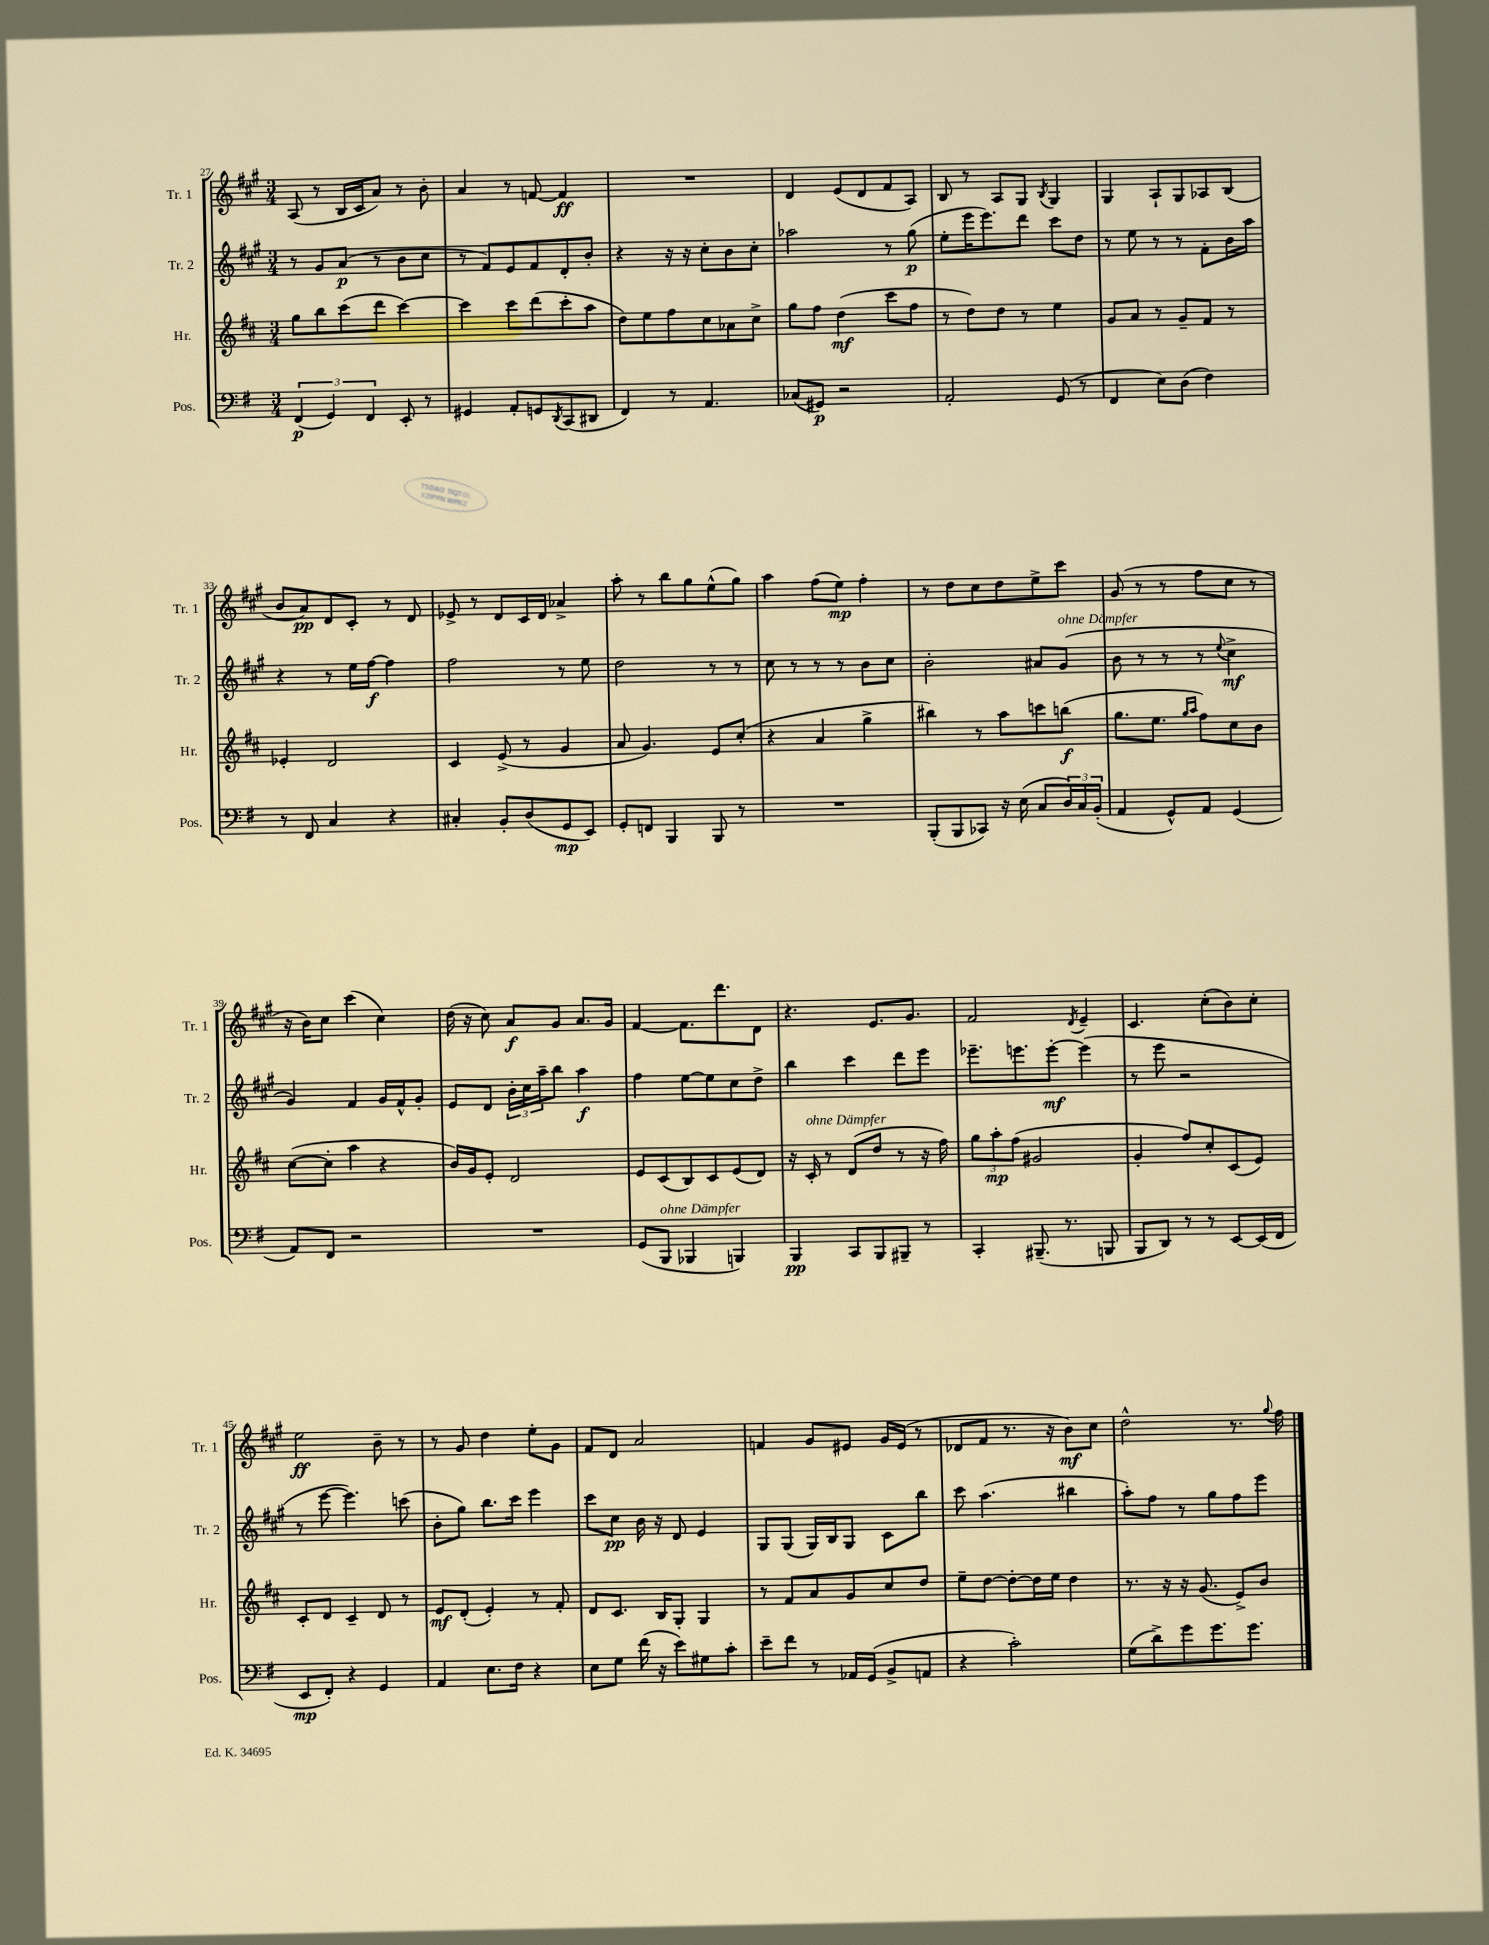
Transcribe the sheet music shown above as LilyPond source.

<<
\new StaffGroup <<
\new Staff = "s0" \with { instrumentName = "Tr. 1" shortInstrumentName = "Tr. 1" } {
    \clef treble \key a \major \numericTimeSignature \time 3/4
    a8( r8 b16 cis'16 a'8) r8 b'8-. |
    a'4 r8 f'8~ f'4\ff |
    R2. |
    d'4 e'8( d'8 fis'8 a8) |
    b8 r8 a8 gis8 \acciaccatura { b8 } gis4 |
    gis4 a8-! gis8 aes8 b8( |
    b'8 a'8\pp) d'8 cis'8-. r8 d'8 |
    ees'8-> r8 d'8 cis'16 d'16 aes'4-> |
    a''8-. r8 b''8 gis''8 e''8-^( gis''8) |
    a''4 fis''8( e''8\mp) fis''4-. |
    r8 d''8 cis''8 d''8 e''8-> cis'''8 |
    gis'8( r8 r8 fis''8 cis''8 r8 |
    r16 b'16) cis''8 cis'''4( cis''4) |
    d''16( r16 cis''8) a'8\f gis'8 a'8. gis'16 |
    fis'4~ fis'8. d'''8. d'8 |
    r4. e'8. gis'8. |
    fis'2 \acciaccatura { d'8 } e'4-- |
    cis'4. cis''8-.( b'8) cis''8-. |
    e''2\ff b'8-- r8 |
    r8 gis'8 d''4 e''8-. gis'8 |
    fis'8 d'8 a'2 |
    f'4 gis'8 eis'8 gis'16 eis'16( r8 |
    des'8 fis'8 r8. r16 b'8\mf) cis''8 |
    d''2-^ r8. \appoggiatura { gis''8 } fis''16 \bar "|." |
}
\new Staff = "s1" \with { instrumentName = "Tr. 2" shortInstrumentName = "Tr. 2" } {
    \clef treble \key a \major \numericTimeSignature \time 3/4
    r8 gis'8 a'8\p( r8 b'8 cis''8 |
    r8 fis'8) e'8 fis'8 d'8-. b'8-. |
    r4 r16 r16 cis''8-. b'8 cis''8-. |
    aes''2 r8 gis''8\p( |
    e''8-. e'''16 e'''8.) d'''8 cis'''8 d''8 |
    r8 e''8 r8 r8 fis'8-. b'16 a''16 |
    r4 r8 e''16 fis''16~\f fis''4 |
    fis''2 r8 e''8 |
    d''2 r8 r8 |
    cis''8 r8 r8 r8 b'8 cis''8 |
    b'2-. ais'8 gis'8^\markup { \italic "ohne Dämpfer" }( |
    b'8 r8 r8 r8 \appoggiatura { e''8 } cis''4->\mf |
    gis'4) fis'4 gis'16 fis'16-^ gis'8-. |
    e'8 d'8 \tuplet 3/2 { b'16-. cis''16 a''16-- } b''8 a''4\f |
    fis''4 e''8~ e''8 cis''8 d''8-> |
    b''4 cis'''4 d'''8 e'''8 |
    ees'''8.-- e'''8. e'''8~-.\mf e'''4( |
    r8 e'''8 r2 |
    r8 e'''8~ e'''4.) c'''8( |
    b'8-. gis''8) b''8. cis'''16 e'''4 |
    cis'''8 cis''8\pp b'16 r16 d'8 e'4 |
    gis8 gis8( gis16) b16 gis8 cis'8 b''8 |
    cis'''8 a''4.( bis''4 |
    a''8-.) fis''8 r8 gis''8 fis''8 e'''8 \bar "|." |
}
\new Staff = "s2" \with { instrumentName = "Hr." shortInstrumentName = "Hr." } {
    \clef treble \key d \major \numericTimeSignature \time 3/4
    g''8 b''8 cis'''8( d'''8 cis'''4~) |
    cis'''4 cis'''8 d'''8( cis'''8-. a''8 |
    d''8) e''8 fis''8 cis''8 aes'8 cis''8-> |
    g''8 fis''8 d''4\mf( cis'''8 fis''8 |
    r8 d''8) d''8 r8 e''4 |
    g'8 a'8 r8 g'8-- fis'8 r8 |
    ees'4-. d'2 |
    cis'4 e'8->( r8 g'4 |
    a'8 g'4.) e'8 cis''8-.( |
    r4 a'4 g''4-> |
    bis''4) r8 a''8 c'''8 b''8\f( |
    g''8. e''8. \grace { g''16 a''16 } fis''8) cis''8 b'8 |
    cis''8~( cis''8-. a''4 r4 |
    b'16) g'16 e'8-. d'2 |
    e'8 cis'8( b8) cis'8 e'8( d'8) |
    r16 cis'16-.^\markup { \italic "ohne Dämpfer" } r8 d'8( d''8 r8 r16 fis''16) |
    \tuplet 3/2 { g''8 a''8-.\mp fis''8( } gis'2 |
    g'4-. fis''8) cis''8-. cis'8( e'8) |
    cis'8-. d'8 cis'4-- d'8 r8 |
    e'8\mf d'8-.( e'4-.) r8 fis'8-. |
    d'8 cis'8. b16 g8-. g4 |
    r8 fis'8 a'8 g'8 cis''8 d''8 |
    e''8-- d''8~ d''8~-. d''16 e''16 d''4 |
    r8. r16 r16 g'8.( e'8->) b'8 \bar "|." |
}
\new Staff = "s3" \with { instrumentName = "Pos." shortInstrumentName = "Pos." } {
    \clef bass \key g \major \numericTimeSignature \time 3/4
    \tuplet 3/2 { fis,4\p( g,4) fis,4 } e,8-. r8 |
    gis,4 a,8-. g,8 \acciaccatura { d,8 } c,8( dis,8 |
    fis,4) r8 a,4. |
    ces8( gis,8\p) r2 |
    a,2-. g,8( r8 |
    fis,4 e8) d8( fis4) |
    r8 fis,8 c4 r4 |
    cis4-. b,8-. d8( g,8\mp e,8) |
    g,8-. f,8 b,,4 b,,8 r8 |
    R2. |
    b,,8-.( b,,8 ces,8) r16 e16( c8 \tuplet 3/2 { d16) c16 b,16-.( } |
    a,4 g,8-^) a,8 g,4( |
    a,8) fis,8 r2 |
    R2. |
    g,8( b,,8^\markup { \italic "ohne Dämpfer" } bes,,4 b,,4) |
    b,,4\pp c,8 b,,8 bis,,8-- r8 |
    c,4-. bis,,8.--( r8. b,,8 |
    b,,8 d,8) r8 r8 e,8~ e,16( fis,16 |
    e,8\mp fis,8-.) r4 g,4 |
    a,4 e8. fis16 r4 |
    e8 g8 fis'16( r16 e'8) gis8 c'8-. |
    e'8-- fis'8 r8 aes,16 g,16( b,8-> a,8 |
    r4 c'2-.) |
    g8( d'8->) g'8 g'8. g'8. \bar "|." |
}
>>
>>
\layout { \context { \Score currentBarNumber = #27 } }
